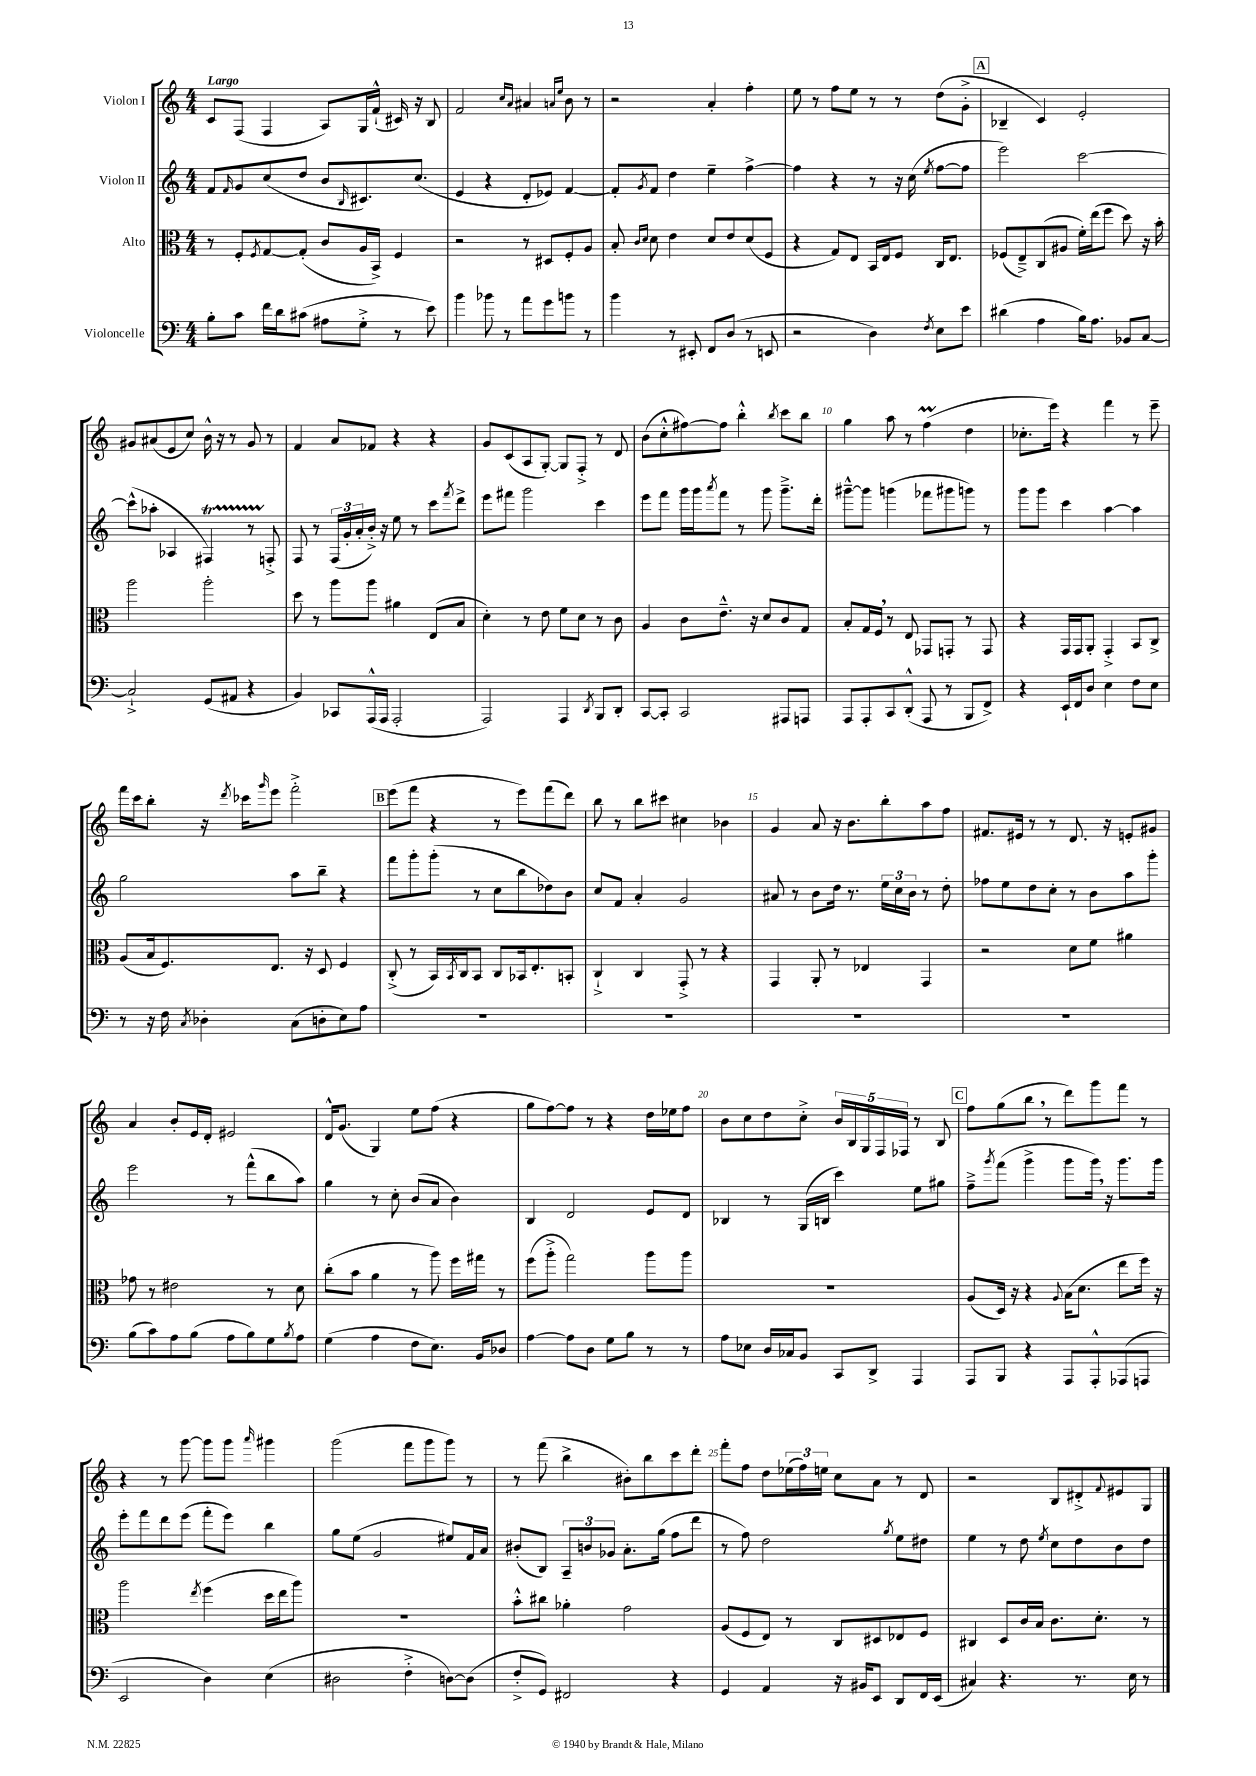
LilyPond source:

<<
\new StaffGroup <<
\new Staff = "s0" \with { instrumentName = "Violon I" } {
    \clef treble \key c \major \numericTimeSignature \time 4/4 \tempo "Largo"
    c'8 f8( f4 a8) g16 f'16-!-^( cis'16) r16 b8 |
    f'2 \grace { c''16 a'16 } ais'4 \grace { a'16 e''16 } b'8 r8 |
    r2 a'4-. f''4-. |
    e''8 r8 f''8 e''8 r8 r8 d''8( g'8-.-> |
    \mark \markup { \box "A" } bes4-- c'4) e'2-. |
    gis'8 ais'8( e'8 c''8) b'16-^ r16 r8 gis'8 r8 |
    f'4 a'8 fes'8 r4 r4 |
    g'8 c'8( a8 g8~-.) g8 f8-.-> r8 d'8 |
    b'8( c''8-.-^ fis''8~) fis''8 b''4-.-^ \acciaccatura { b''8 } c'''8 b''8 |
    g''4 a''8 r8 f''4\prall( d''4 |
    ces''8.-. e'''16) r4 f'''4 r8 e'''8-- |
    f'''16 c'''16 b''8-. r16 \acciaccatura { d'''8 } ces'''16 \grace { g'''16 } e'''8 f'''2-.-> |
    \mark \markup { \box "B" } e'''8( f'''8 r4 r8 e'''8) f'''8( d'''8) |
    b''8 r8 b''8 cis'''8 cis''4 bes'4 |
    g'4 a'8 r16 b'8. b''8-. a''8 f''8 |
    fis'8. eis'16 r8 r8 d'8. r16 e'8-. gis'8 |
    a'4 b'8-. e'16 d'16-. eis'2 |
    d'16-^ g'8.( g4) e''8 f''8( r4 |
    g''8 f''8~) f''8 r8 r4 d''16 ees''16 f''8 |
    b'8 c''8 d''8 c''8-.-> \tuplet 5/4 { b'16 b16 g16 f16 fes16 } r8 b8 |
    \mark \markup { \box "C" } f''8 g''8( b''8 \breathe r8 d'''8) g'''8 f'''8 r8 |
    r4 r8 g'''8~ g'''8 g'''8 \grace { a'''16 } gis'''4 |
    g'''2( f'''8 g'''8 g'''8) r8 |
    r8 f'''8( b''4-> bis'8-.) b''8 c'''8 d'''8-. |
    f'''8-. f''8 d''8 \tuplet 3/2 { ees''16( f''16) e''16 } c''8 a'8 r8 d'8 |
    r2 b8 dis'8-.-> \appoggiatura { f'8 } eis'8 g8 \bar "|." |
}
\new Staff = "s1" \with { instrumentName = "Violon II" } {
    \clef treble \key c \major \numericTimeSignature \time 4/4
    f'8 \grace { f'16 } g'8 c''8( d''8 b'8 \grace { b16 } cis'8.) c''8.( |
    e'4 r4 d'8-. ees'8) f'4~ |
    f'8-. \acciaccatura { g'8 } f'8 d''4 e''4-- f''4~-> |
    f''4 r4 r8 r16 c''16( \acciaccatura { e''8 } f''8~ f''8 |
    \mark \markup { \box "A" } e'''2) c'''2~ |
    c'''8-^( aes''8-. aes4 fis4\startTrillSpan) r8 f8-.->\stopTrillSpan |
    f8 r8 \tuplet 3/2 { f16( g'16-. a'16-. } b'16-.->) r16 e''8 r8 c'''8 \acciaccatura { f'''8 } d'''8-> |
    e'''8 fis'''8 g'''2 c'''4 |
    e'''8 f'''8 g'''16 g'''16 \acciaccatura { a'''8 } f'''8 r8 g'''8 g'''8.---> d'''16-. |
    gis'''8~---^ gis'''8 g'''4( fes'''8 gis'''8 g'''8) r8 |
    g'''8 g'''8 c'''4 a''4~ a''4 |
    g''2 a''8 b''8-- r4 |
    \mark \markup { \box "B" } f'''8 g'''8-. g'''8-.( r8 c''8 b''8 des''8) b'8 |
    c''8 f'8 a'4-. g'2 |
    ais'8 r8 b'8 d''16 r8. \tuplet 3/2 { e''16 c''16 b'16 } r8 d''8-. |
    fes''8 e''8 d''8 c''8-. r8 b'8 a''8 g'''8-. |
    e'''2 r8 f'''8-^( b''8 a''8) |
    g''4 r8 c''8-. b'8( a'8 b'4) |
    b4 d'2 e'8 d'8 |
    bes4 r8 g16( b16 c'''4) e''8 gis''8 |
    \mark \markup { \box "C" } f''8---> \acciaccatura { g'''8 } f'''8( g'''4-> g'''8 g'''16) \breathe r16 g'''8. g'''16 |
    e'''8-. f'''8 d'''8 e'''8( f'''8-. e'''8) b''4 |
    g''8 e''8( g'2 eis''8) f'16 a'16 |
    bis'8-.( b8) \tuplet 3/2 { a8-- b'8 ges'8 } a'8.-. g''16( f''8 d'''8 |
    r8 f''8) d''2 \acciaccatura { g''8 } e''8 dis''8 |
    e''4 r8 d''8 \acciaccatura { e''8 } c''8 d''8 b'8 d''8 \bar "|." |
}
\new Staff = "s2" \with { instrumentName = "Alto" } {
    \clef alto \key c \major \numericTimeSignature \time 4/4
    r8 f8-. \acciaccatura { f8 } g8~ g8-.( c'8 a16 b,16->) f4 |
    r2 r8 dis8 f8-. a8 |
    b8-. \grace { c'16 d'16 } d'8 e'4 d'8 e'8 d'8( f8 |
    r4 g8) e8 b,16 e16 f8 c16 e8. |
    \mark \markup { \box "A" } fes8( e8--->) c8( ais8 f'16-.) e''16( f''8 d''8) r16 b'16-. |
    a''2 a''2-. |
    d''8 r8 a''8 a''8 ais'4 e8( b8 |
    d'4-.) r8 e'8 f'8 d'8 r8 c'8 |
    a4 c'8 e'8.---^ r16 d'8 c'8 g8 |
    b8-. g16 f16 \breathe r8 e8 ges,8 g,8-. r8 g,8 |
    r4 g,16 g,16 a,8-. g,4-.-> b,8 c8-> |
    a8( b16 f8.) e8. r16 d8 f4 |
    \mark \markup { \box "B" } c8-.->( r8 b,16) \acciaccatura { b,8 } c16 b,8 c8 bes,16 e8.-. b,8-. |
    c4-!-> c4 g,8-.-> r8 r4 |
    g,4 a,8-. r8 ees4 g,4 |
    r2 d'8 f'8 ais'4 |
    ges'8 r8 eis'2 r8 d'8 |
    c''8-.( b'8 a'4 r8 a''8) f''16 gis''16 r8 |
    f''8( a''8-.-> g''2) a''8 a''8 |
    R1 |
    \mark \markup { \box "C" } a8( d16) r16 r4 \appoggiatura { a8 } b16( d'8. e''8 f''16) r16 |
    a''2 \acciaccatura { e''8 } f''4( d''16 e''16 a''8) |
    R1 |
    b'8-.-^ cis''8 aes'4-. g'2 |
    a8( f8 e8) r8 c8 dis8 ees8 f8 |
    cis4 d8 c'16 b16 c'8. d'8.-. r8 \bar "|." |
}
\new Staff = "s3" \with { instrumentName = "Violoncelle" } {
    \clef bass \key c \major \numericTimeSignature \time 4/4
    b8-. c'8 f'16 d'16 cis'8( ais8 g8-.-> r8 e'8) |
    b'4 bes'8 r8 a'8 g'8 b'8 r8 |
    b'4 r8 eis,8-. f,8 d8( r8 e,8 |
    r2 d4) \acciaccatura { f8 } e8 e'8 |
    \mark \markup { \box "A" } dis'4( a4 b16) a8. bes,8 c8~ |
    c2-!-> g,8( ais,8 r4 |
    b,4) ces,8 a,,16-^( a,,16 a,,2-. |
    a,,2) a,,4 \acciaccatura { d,8 } b,,8 d,8-. |
    c,8~ c,8-. c,2 ais,,8 a,,8 |
    a,,8 a,,8-. c,8 d,8-.-^( a,,8 r8 b,,8 f,8->) |
    r4 e,16-! f,16 d8 e4 f8 e8 |
    r8 r16 f16 \acciaccatura { c8 } des4-. c8( d8-. e8) a8 |
    \mark \markup { \box "B" } R1 |
    R1 |
    R1 |
    R1 |
    b8( c'8) a8 b8( a8 b8) g8 \acciaccatura { b8 } a8 |
    g4( a4 f8 e8.) b,16 des8 |
    a4~ a8 d8 g8 b8 r8 r8 |
    a8 ees8 d16 ces16 b,8 c,8 d,8-> a,,4 |
    \mark \markup { \box "C" } a,,8 b,,8 r4 a,,8 a,,8-.-^ aes,,8( a,,8 |
    e,2 d4) e4( |
    dis2 f4-.-> d8~) d8( |
    f8-.-> g,8) fis,2 r4 |
    g,4 a,4 r16 bis,16 e,8 d,8 f,16 e,16( |
    cis4) r4. r8. e16 r8 \bar "|." |
}
>>
>>
\layout { \context { \Score \override BarNumber.break-visibility = ##(#f #t #t) barNumberVisibility = #(every-nth-bar-number-visible 5) } }
